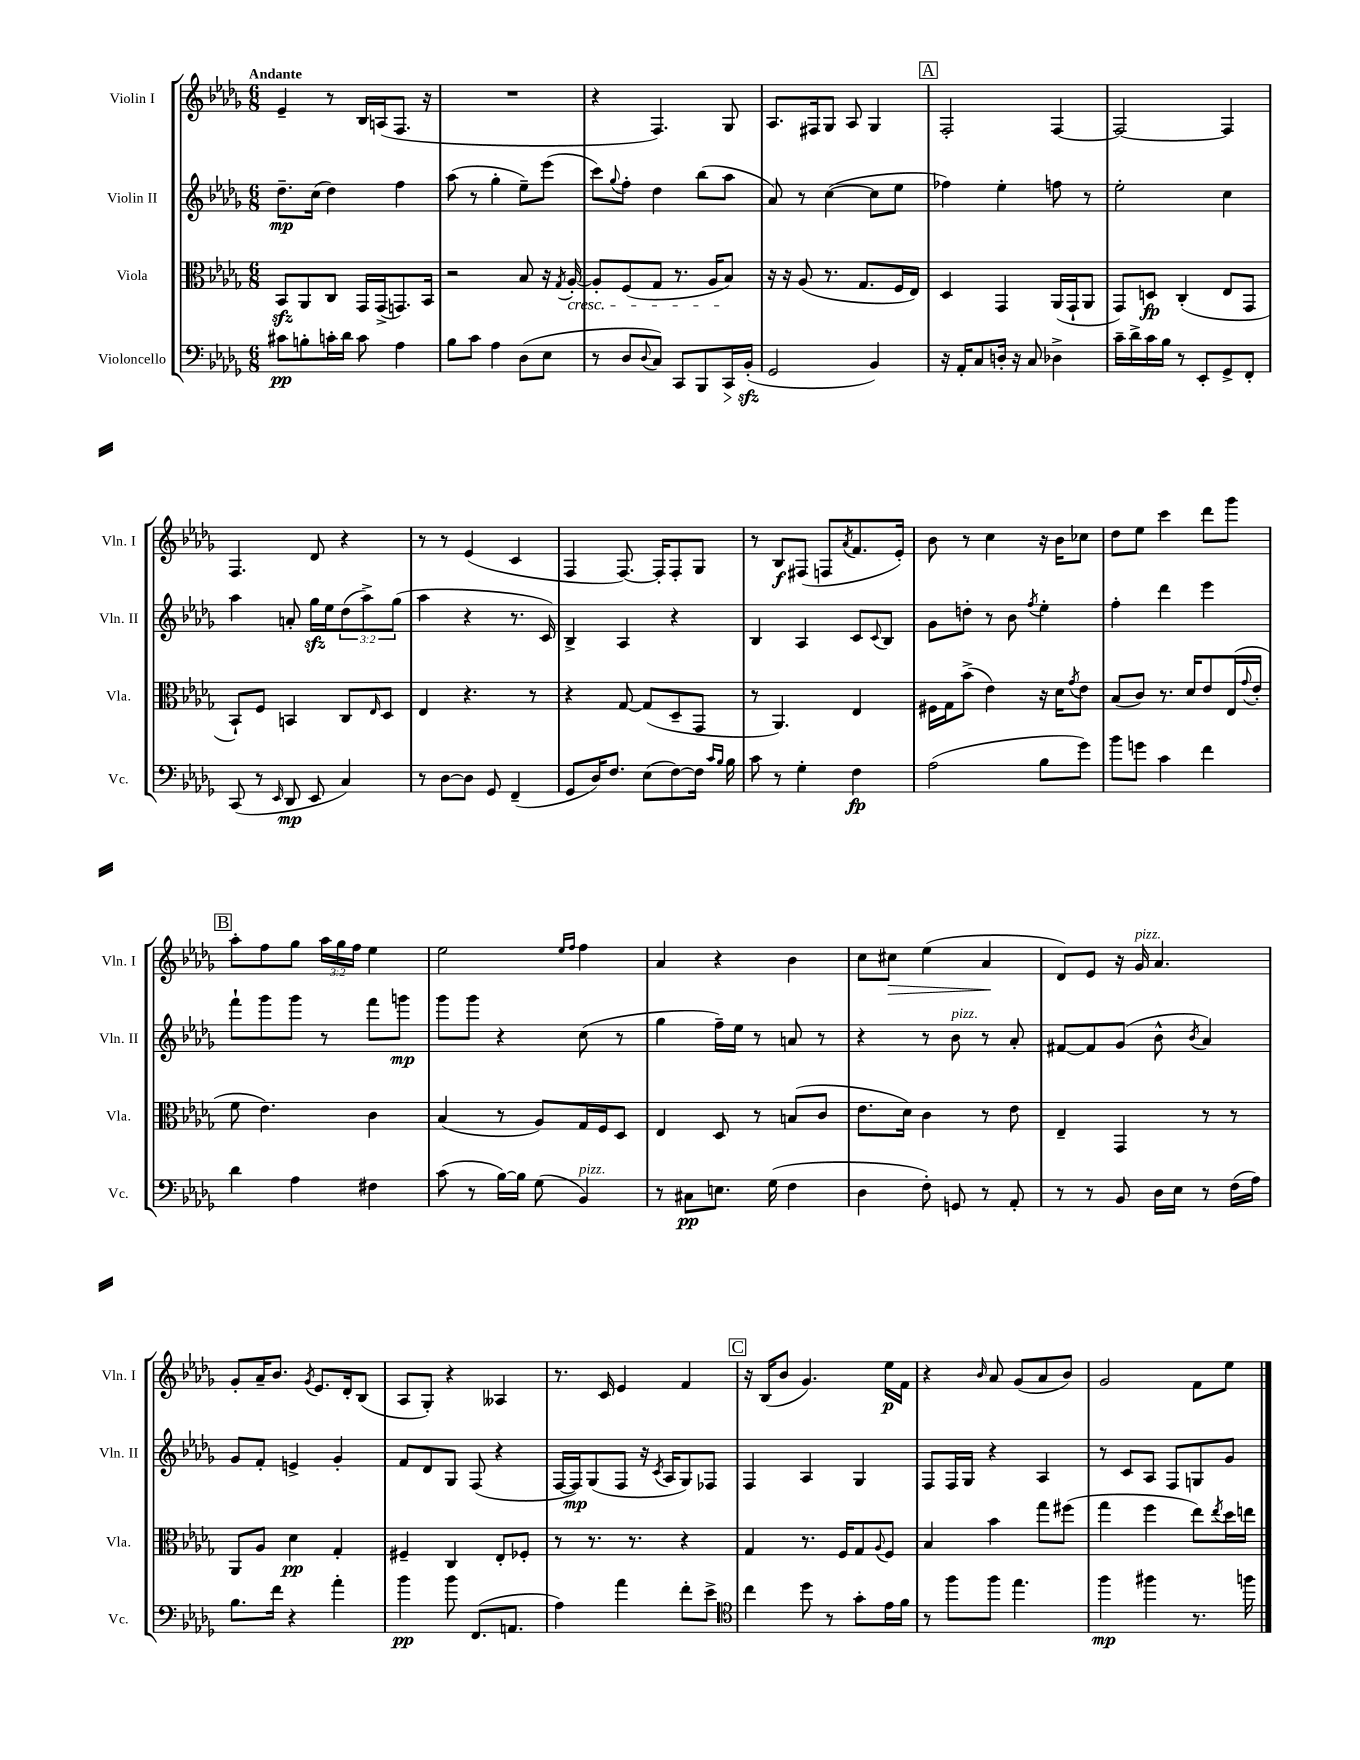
<<
\new StaffGroup <<
\new Staff = "s0" \with { instrumentName = "Violin I" shortInstrumentName = "Vln. I" } {
    \clef treble \key des \major \numericTimeSignature \time 6/8 \override Staff.TupletNumber.text = #tuplet-number::calc-fraction-text \tempo "Andante"
    ees'4-- r8 bes16 a16( f8. r16 |
    R2. |
    r4 f4.) ges8 |
    aes8. fis16 ges8 aes8 ges4 |
    \mark \markup { \box "A" } f2-. f4~ |
    f2~ f4 |
    f4. des'8 r4 |
    r8 r8 ees'4( c'4 |
    f4 f8.~) f16-. f8-. ges8 |
    r8 bes8\f fis8( f8 \acciaccatura { aes'8 } f'8. ees'16-.) |
    bes'8 r8 c''4 r16 bes'16 ces''8 |
    des''8 ees''8 c'''4 des'''8 ges'''8 |
    \mark \markup { \box "B" } aes''8-. f''8 ges''8 \tuplet 3/2 { aes''16 ges''16 f''16 } ees''4 |
    ees''2 \grace { ees''16 f''16 } f''4 |
    aes'4 r4 bes'4 |
    c''8 cis''8\> ees''4( aes'4\! |
    des'8) ees'8 r16 ges'16^\markup { \italic "pizz." } aes'4. |
    ges'8-. aes'16-- bes'8. \acciaccatura { ges'8 } ees'8. des'16-. bes8( |
    aes8 ges8-.) r4 aeses4 |
    r8. c'16 ees'4 f'4 |
    \mark \markup { \box "C" } r16 bes16( bes'8 ges'4.) ees''16\p f'16 |
    r4 \grace { bes'16 } aes'8 ges'8( aes'8 bes'8) |
    ges'2 f'8 ees''8 \bar "|." |
}
\new Staff = "s1" \with { instrumentName = "Violin II" shortInstrumentName = "Vln. II" } {
    \clef treble \key des \major \numericTimeSignature \time 6/8 \override Staff.TupletNumber.text = #tuplet-number::calc-fraction-text
    des''8.--\mp c''16( des''4) f''4 |
    aes''8( r8 ges''4-. ees''8--) ees'''8( |
    c'''8) \appoggiatura { ges''8 } f''8-. des''4 bes''8( aes''8 |
    aes'8) r8 c''4~( c''8 ees''8 |
    \mark \markup { \box "A" } fes''4) ees''4-. f''8 r8 |
    ees''2-. c''4 |
    aes''4 a'8-. ges''16\sfz ees''16 \tuplet 3/2 { des''8( aes''8->) ges''8( } |
    aes''4 r4 r8. c'16) |
    bes4-> aes4 r4 |
    bes4 aes4 c'8 \appoggiatura { c'8 } bes8 |
    ges'8 d''8-. r8 bes'8 \acciaccatura { f''8 } ees''4-. |
    f''4-. des'''4 ees'''4 |
    \mark \markup { \box "B" } f'''8-! ges'''8 ges'''8 r8 f'''8 g'''8\mp |
    ges'''8 ges'''8 r4 c''8( r8 |
    ges''4 f''16--) ees''16 r8 a'8 r8 |
    r4 r8 bes'8^\markup { \italic "pizz." } r8 aes'8-. |
    fis'8~ fis'8 ges'8( bes'8-^ \acciaccatura { bes'8 } aes'4) |
    ges'8 f'8-. e'4-> ges'4-. |
    f'8 des'8 ges8 f8( r4 |
    f16~ f16\mp) ges8( f8 r16 \acciaccatura { c'8 } aes16 ges8) fes8 |
    \mark \markup { \box "C" } f4 aes4 ges4 |
    f8 f16 ges16 r4 aes4 |
    r8 c'8 aes8 f8 g8 ges'8 \bar "|." |
}
\new Staff = "s2" \with { instrumentName = "Viola" shortInstrumentName = "Vla." } {
    \clef alto \key des \major \numericTimeSignature \time 6/8
    bes,8\sfz aes,8 c8 ges,16 ges,16->( g,8.) bes,16 |
    r2 bes8 r16 \acciaccatura { ges8 } aes16~-.\cresc |
    aes8-. f8( ges8 r8. aes16 bes8\!) |
    r16 r16 aes8( r8. ges8. f16 ees16) |
    \mark \markup { \box "A" } des4 ges,4 aes,16( ges,16-! aes,8 |
    ges,8) d8\fp c4-.( ees8 ges,8 |
    bes,8-!) f8 b,4 c8 \grace { ees16 } des8 |
    ees4 r4. r8 |
    r4 ges8~ ges8( des8-- ges,8 |
    r8 aes,4.) ees4 |
    fis16 ges16 bes'8->( ees'4) r16 des'16 \acciaccatura { ges'8 } ees'8 |
    bes8( c'8) r8. des'16 ees'8 ees16( \appoggiatura { ges'8 } ees'16-. |
    \mark \markup { \box "B" } f'8 ees'4.) c'4 |
    bes4( r8 aes8) ges16 f16 des8 |
    ees4 des8 r8 b8( c'8 |
    ees'8. des'16) c'4 r8 ees'8 |
    ees4-- ges,4 r8 r8 |
    aes,8 aes8 des'4\pp ges4-. |
    fis4-- c4 ees8-. fes8-. |
    r8 r8. r8. r4 |
    \mark \markup { \box "C" } ges4 r8. f16 ges8 \appoggiatura { aes8 } f8 |
    bes4 bes'4 ges''8 fis''8( |
    ges''4 f''4 ees''8) \acciaccatura { ees''8 } des''16 e''16 \bar "|." |
}
\new Staff = "s3" \with { instrumentName = "Violoncello" shortInstrumentName = "Vc." } {
    \clef bass \key des \major \numericTimeSignature \time 6/8
    cis'8\pp b8-. c'16-. des'16 c'8 aes4 |
    bes8 c'8 aes4 des8( ees8 |
    r8 des8 \appoggiatura { des8 } c8) c,8 bes,,8 c,16\> bes,16-.\sfz\!( |
    ges,2 bes,4) |
    \mark \markup { \box "A" } r16 aes,16-. c8 d16-. r16 c8 des4-> |
    c'16-- des'16-> c'16 bes16 r8 ees,8-. ges,8-> f,8-. |
    c,8( r8 \grace { ees,16 } des,8\mp ees,8 c4) |
    r8 des8~ des8 ges,8 f,4--( |
    ges,8 des16) f8. ees8( f8~) f16 \grace { c'16 bes16 } bes16 |
    c'8 r8 ges4-. f4\fp |
    aes2( bes8 ges'8) |
    bes'8 g'8 c'4 f'4 |
    \mark \markup { \box "B" } des'4 aes4 fis4 |
    c'8( r8 bes16~) bes16 ges8( bes,4^\markup { \italic "pizz." }) |
    r8 cis8\pp e8. ges16( f4 |
    des4 f8-.) g,8 r8 aes,8-. |
    r8 r8 bes,8 des16 ees16 r8 f16( aes16) |
    bes8. f'16 r4 aes'4-. |
    bes'4\pp bes'8 f,8.( a,8. |
    aes4) aes'4 f'8-. ees'8-> |
    \mark \markup { \box "C" } \clef tenor c''4 des''8 r8 ges'8-. ees'16 f'16 |
    r8 f''8 f''8 ees''4. |
    f''4\mp fis''4 r8. f''16 \bar "|." |
}
>>
>>
\layout { \context { \Score \remove "Bar_number_engraver" } }
